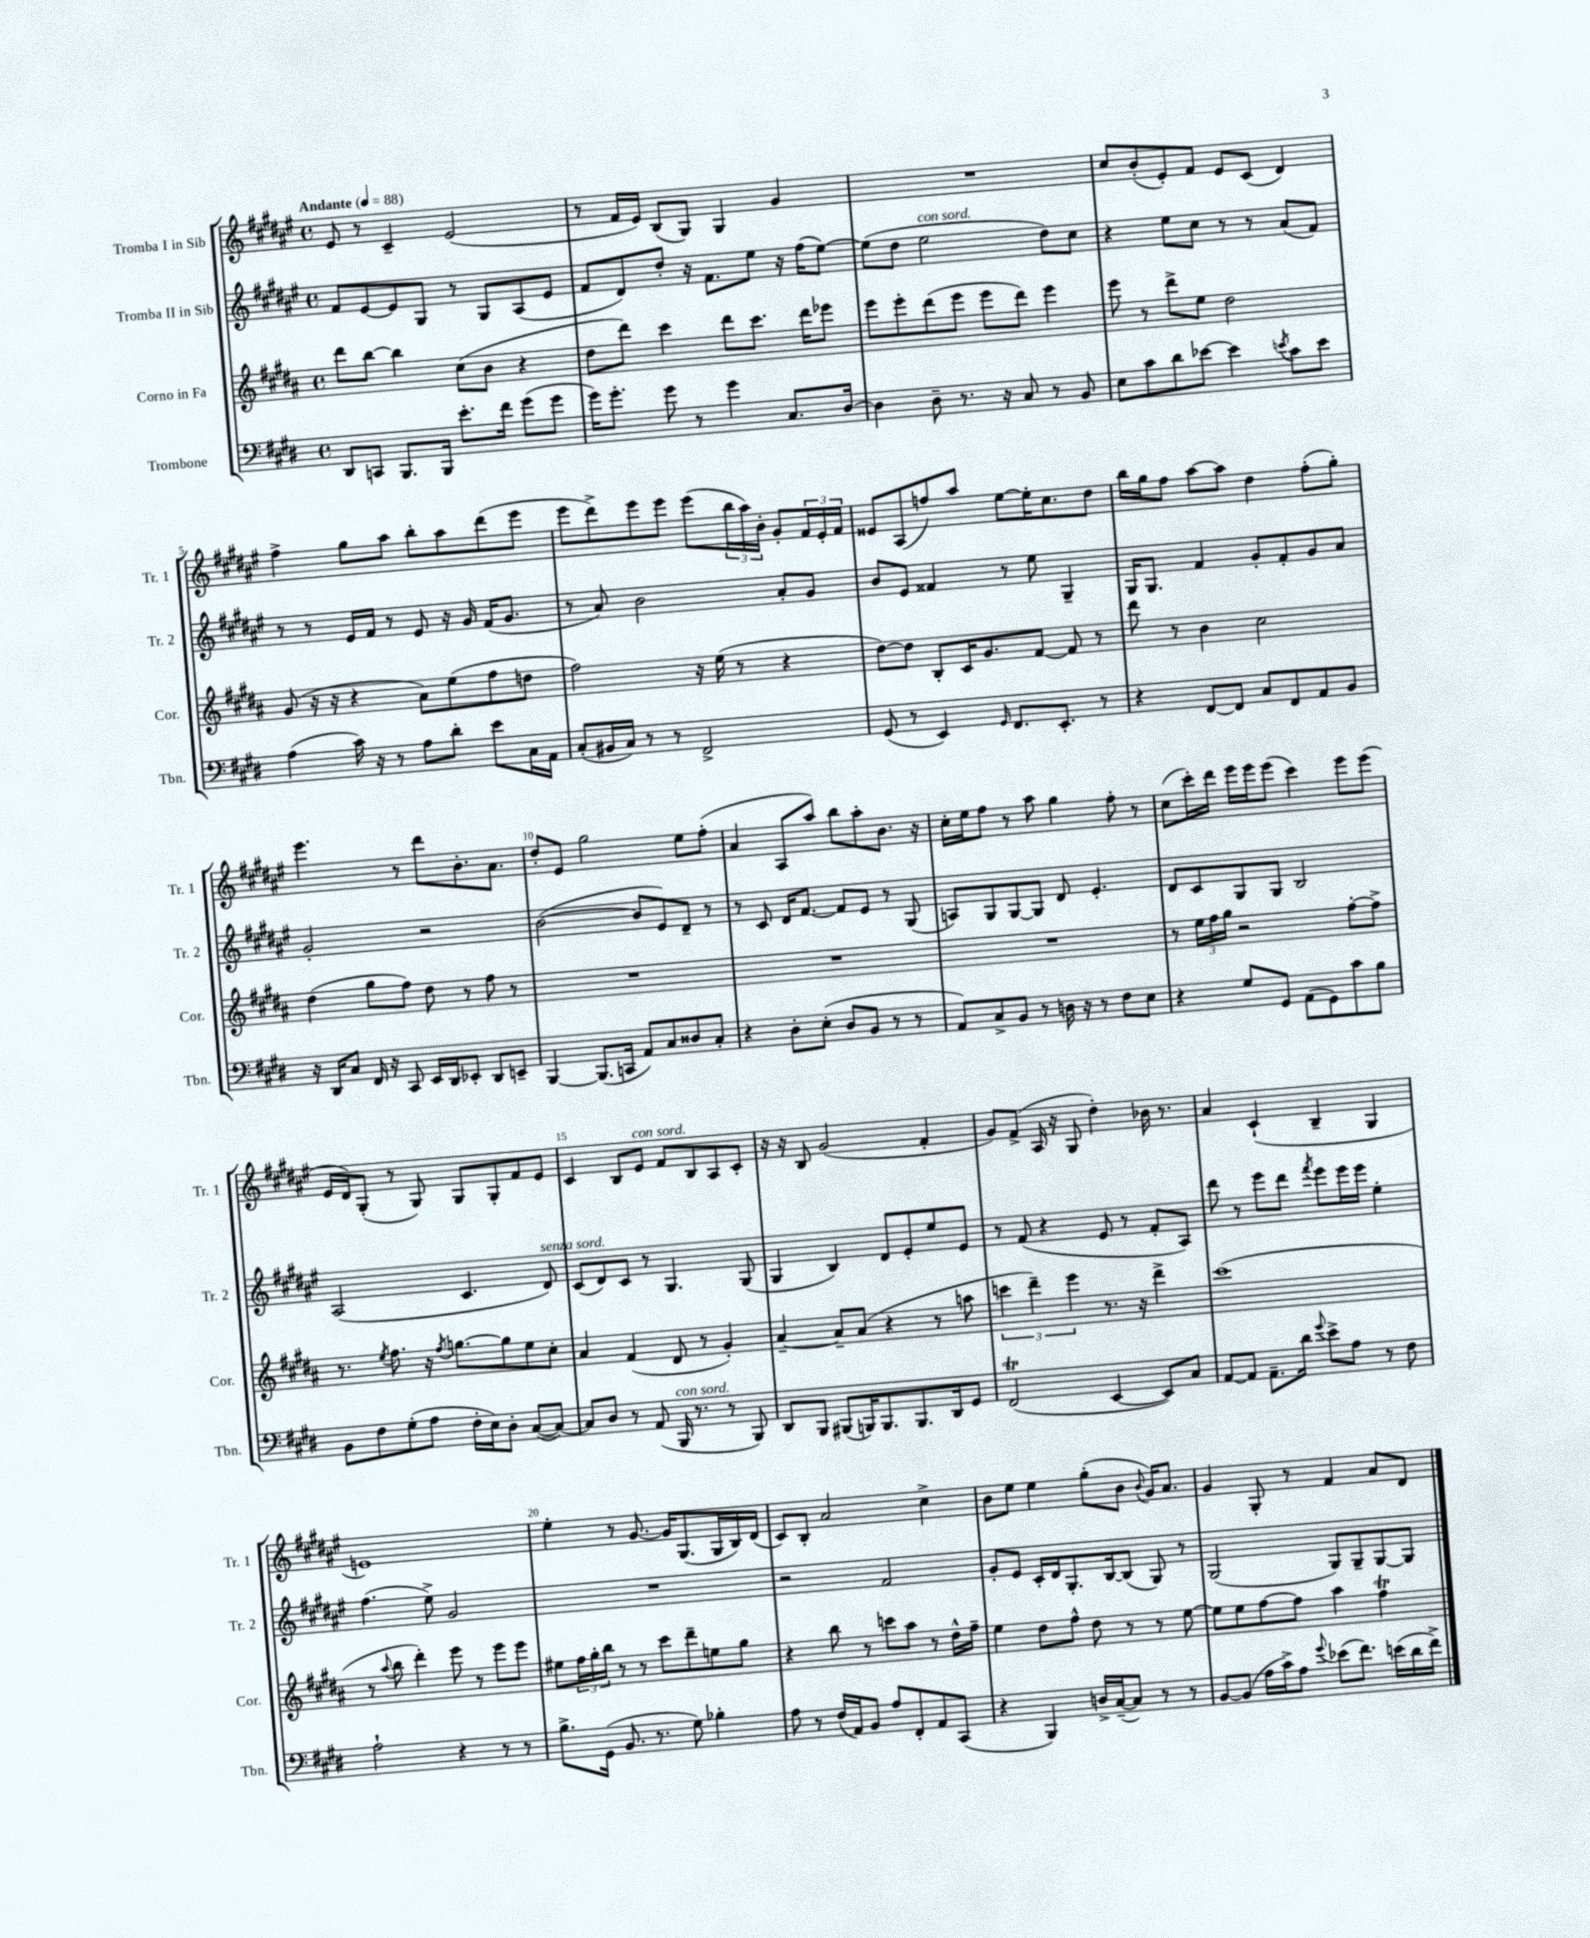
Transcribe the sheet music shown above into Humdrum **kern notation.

**kern	**kern	**kern	**kern
*staff4	*staff3	*staff2	*staff1
*clefF4	*clefG2	*clefG2	*clefG2
*k[f#c#g#d#]	*k[f#c#g#d#a#]	*k[f#c#g#d#a#e#]	*k[f#c#g#d#a#e#]
*M4/4	*M4/4	*M4/4	*M4/4
*met(c)	*met(c)	*met(c)	*met(c)
*MM88	*MM88	*MM88	*MM88
8DD#	8ddd#	8f#	8e#
8CC	[8bb	[8e#	8r
8.BBB	4bb]	8e#]	4c#~
.	.	8G#	.
16BBB	.	.	.
8.e'	(8cc#	8r	(2e#
.	8b	8G#	.
16f#	.	.	.
(8g#	4r	(8A#	.
8g#	.	8e#	.
=	=	=	=
16g#)	8dd#	8f#	8r
8.g#'	.	.	.
.	8ddd#)	8d#)	16f#
.	.	.	16e#)
8g#	4ccc#	8dd#'	(8B
8r	.	16r	8G#)
.	.	8.f#	.
4g#	8ddd#	.	4G#
.	8.ccc#	8ee#	.
8.C#	.	16r	4g#
.	16ddd#	(16ff#	.
.	8eee-	[8ee#)	.
[16D#	.	.	.
=	=	=	=
4D#]	8eee	(8ee#]	1r
.	8eee'	8dd#	.
8D#~	(8ddd#	2ee#	.
8.r	8eee	.	.
.	8eee	.	.
16r	.	.	.
8C#	8ddd#)	.	.
8r	4eee	8dd#)	.
8BB	.	8cc#	.
=	=	=	=
8E	8eee	4r	8cc#
8c#	8r	.	(8b'
8d#	8ddd#^	8ee#	8e#')
[8e-	8ee	8cc#	8f#
4e-]	2dd#	8r	8e#
.	.	8r	(8c#
8qe	.	.	.
8c#	.	(8a#	4d#)
8e	.	8f#)	.
=	=	=	=
(4A	(8g#	8r	4ff#^
.	16r	8r	.
.	16r	.	.
16c#)	4r	16e#	8gg#
16r	.	16f#	.
8r	.	8r	8aa#
8A	8a#)	8e#	8bb'
8d#'	(8ee	16r	8aa#
.	.	16g#	.
8e	8ff#	(16f#	(8ddd#
.	.	8.g#	.
16C#	8dd	.	8eee#
16AA	.	.	.
=	=	=	=
(8C#'	2ff#)	8r	8eee#
16BB#	.	8a#)	8ddd#^)
16C#)	.	.	.
8r	.	2b	8eee#
8r	.	.	8eee#
2FF#^	16r	.	(8eee#
.	(16ee	.	.
.	8r	.	24bb
.	.	.	24aa#)
.	.	.	24b'
.	4r	8a#'	8g#'
.	.	8g#	24f#
.	.	.	24e#'
.	.	.	24f#
=	=	=	=
(8GG#	[8dd#)	8b	8e##
8r	8dd#]	8e#	(8A#
4EE)	8B'	4f##	8ff)
.	16c#	.	8aa#
.	8.g#	.	.
16qqGG#	.	.	.
8.FF#	.	8r	[8ee#
.	[8f#	8ee#	16ee#']
8.EE'	.	.	8.cc#
.	8f#]	4G#~	.
8r	8r	.	8dd#
=	=	=	=
4r	8ddd#	16G#	16bb
.	.	8.G#	16gg#
.	8r	.	8ff#
[8FF#	4b	4f#	[8aa#
8FF#]	.	.	8aa#]
8C#	2cc#	8g#'	4dd#
8FF#	.	8f#'	.
8AA	.	8g#	(8ff#'
8BB	.	8a#	8gg#')
=	=	=	=
16r	(4dd#	2g#'	4.eee#
16DD#	.	.	.
8C#	.	.	.
16FF#	8gg#	.	.
16r	.	.	.
8CC#	8ff#)	.	8r
16EE	8dd#	2r	8ddd#
16DD#	.	.	.
8EE-'	8r	.	8.b'
8DD#	8ff#	.	.
.	.	.	8.a#
8EE~	8r	.	.
=	=	=	=
[4BBB	1r	([2b	8dd#'
.	.	.	8e#
(8.BBB]	.	.	2gg#
16CC	.	.	.
8AA)	.	8b]	.
8C#	.	8e#)	.
8D##	.	8d#~	8ee#
8C#'	.	8r	(8ff#'
=	=	=	=
4r	1r	8r	4a#
.	.	8c#	.
8D#'	.	16d#	8A#
.	.	[8.f#	.
(8E'	.	.	8aa#)
8D#	.	8f#]	8bb
8BB	.	8e#	8aa#'
8r	.	8r	8.b
8r	.	(8G#	.
.	.	.	16r
=	=	=	=
8AA)	1r	8A)	16cc#'
.	.	.	16ee#
8C#^	.	8G#	8ff#
8BB	.	[8G#	8r
8r	.	8G#]	8aa#
16D	.	8d#	4gg#
16r	.	.	.
8r	.	4.e#'	.
8F#	.	.	8ff#'
8E	.	.	8r
=	=	=	=
4r	8r	8d#	(8cc#
.	24ee	8c#	16ccc#')
.	24ff#	.	.
.	.	.	16ddd#
.	24gg#	.	.
8G#	2r	8G#	16eee#
.	.	.	16eee#
8GG#	.	8G#	(8eee#
(8AA	.	2B	4ccc#)
8GG#)	.	.	.
8c#	[8ff#'	.	8eee#
8B	8ff#^]	.	(8eee#
=	=	=	=
8BB	8.r	(2A#	16e#
.	.	.	16d#)
8F#	.	.	(8G#'
.	8qee	.	.
.	8.ff#	.	.
(8G#'	.	.	8r
8A	16r	.	8G#)
.	8qff#	.	.
.	[8.gg	.	.
16F#'	.	4.c#	8G#
16E)	.	.	.
8D#'	8gg]	.	8G#'
([8C#	8ee	.	8f#
8C#_)	8cc#'	8d#)	8e#
=	=	=	=
8C#]	4a#	(8c#	4c#
8D#	.	8d#)	.
8r	(4f#	8c#	8B
(8AA	.	8r	8e#
16BBB	8d#	4.G#	8f#
8.r	.	.	.
.	8r	.	8B
8r	4g#')	.	8A#
8BBB)	.	(8G#	8c#'
=	=	=	=
8DD#	[4a#~	4G#	16r
.	.	.	16r
8BBB	.	.	8B
(8BBB#	8a#~]	4B)	(2g#
16BBB)	(8a#	.	.
8.BBB	.	.	.
.	4r	8d#	.
8.BBB	.	8e#'	.
.	8r	8ee#	4f#'
16DD#	.	.	.
8GG#	8aa	8e#	.
=	=	=	=
(2FF#	6ccc	8r	8g#)
.	.	(8f#	(8f#^
.	6ddd#~)	.	.
.	.	4r	16A#
.	.	.	16r
.	6eee	.	.
.	.	.	8G#
[4EE	8.r	8e#	4dd#')
.	.	8r	.
.	16r	.	.
8EE])	4ddd#^	8f#'	16b-
.	.	.	8.r
8C#	.	8A#)	.
=	=	=	=
[8AA	(1ccc#	8ddd#	4a#
8AA]	.	8r	.
8.AA~	.	8eee#	(4c#`
.	.	8ddd#	.
16d#	.	.	.
8qqg#	.	8qfff#	.
8e^	.	8eee#	4B~
8A	.	16eee#	.
.	.	16eee#	.
8r	.	4ee#'	4G#
8F#	.	.	.
=	=	=	=
2A`	8r	(4.ff#	1e)
.	8qqaa#	.	.
.	8bb	.	.
.	4ddd#')	.	.
.	.	8ee#^)	.
4r	8eee	2g#	.
.	8r	.	.
8r	8eee	.	.
8r	8eee	.	.
=	=	=	=
8.B^	8ee#	1r	4ee#'
.	24ff#	.	.
.	24gg#'	.	.
(16GG#	.	.	.
.	24bb	.	.
8.BB	8r	.	8r
.	8r	.	[8.g#
8.r	.	.	.
.	8ccc#	.	.
.	.	.	16g#]
8G#)	8ddd#~	.	(8.G#
4B-'	8ee	.	.
.	.	.	16G#
.	8gg#	.	16B)
.	.	.	(16d#
=	=	=	=
8A	4r	2r	8c#)
8r	.	.	8B'
(16F#	8bb	.	2a#
16AA)	.	.	.
8BB	8r	.	.
8A	8ccc	2f#	.
8FF#'	8aa#	.	.
8AA	8r	.	4cc#^
(8CC#	16dd#^^	.	.
.	16ff#~	.	.
=	=	=	=
4r	4ee	8g#'	8b
.	.	8e#	8ee#
4BBB)	8dd#	16c#'	4ee#
.	.	16d#	.
.	8ff#^^	8.G#'	.
16D^	8dd#	.	(8gg#'
([16C#~	.	[16B	.
8C#])	8r	(8B]	8b
.	.	.	8qqb
8r	8r	8G#)	16g#)
.	.	.	8.a#
8r	[8ee	8r	.
=	=	=	=
[8BB	8ee]	(2G#	4g#
(8BB]	8ee	.	.
16A	[8ff#	.	8G#'
16c#^)	.	.	.
8A	8ff#]	.	8r
8qqg#	.	.	.
(8e-	4aa#	8G#)	4f#
8.f#)	.	8G#~	.
.	4ff#	[8G#	8a#
(16e	.	.	.
16d#	.	8G#]	8d#
16f#^)	.	.	.
==	==	==	==
*-	*-	*-	*-
